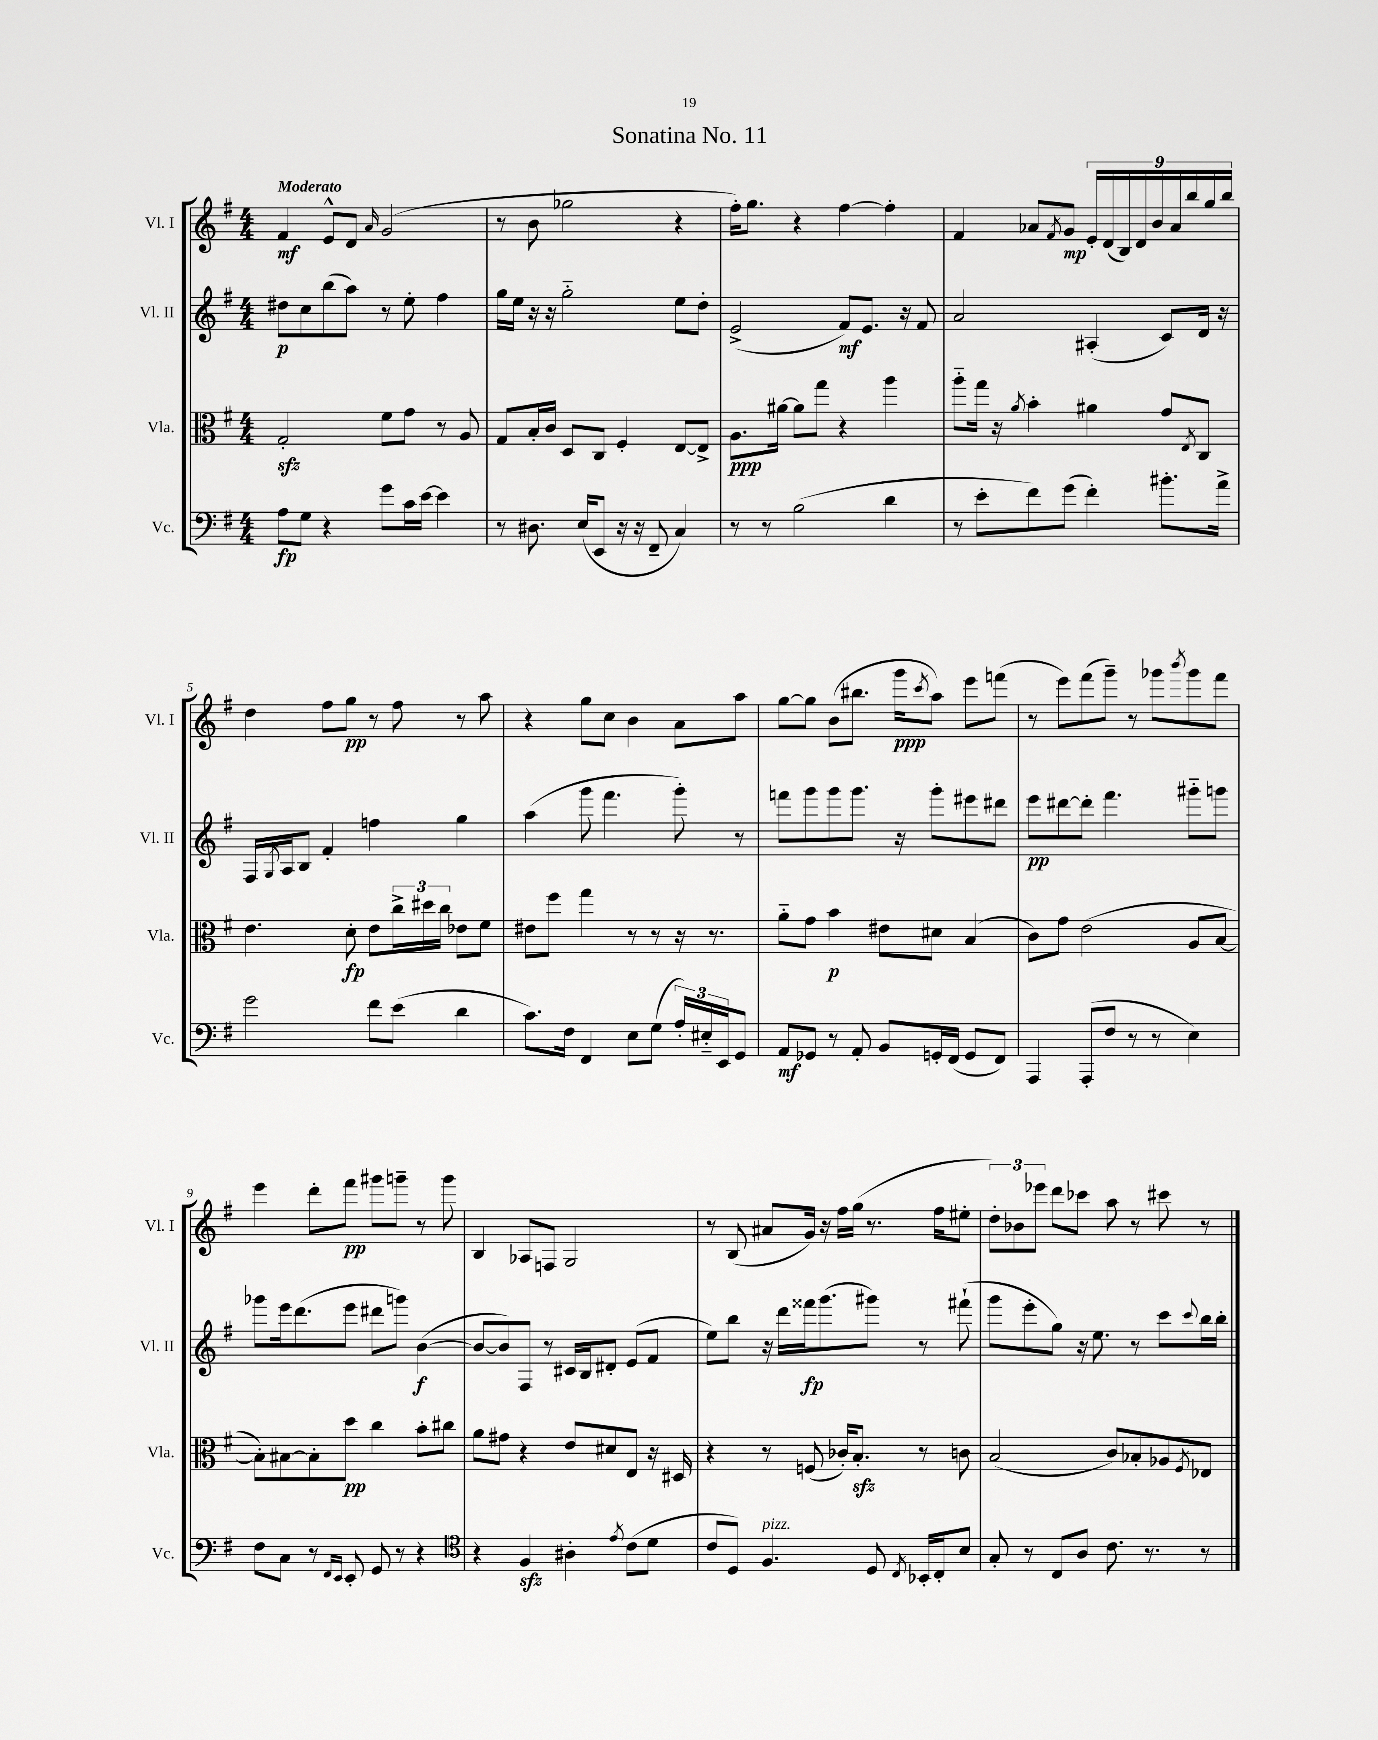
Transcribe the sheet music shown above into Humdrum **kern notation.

**kern	**kern	**kern	**kern
*staff4	*staff3	*staff2	*staff1
*clefF4	*clefC3	*clefG2	*clefG2
*k[f#]	*k[f#]	*k[f#]	*k[f#]
*M4/4	*M4/4	*M4/4	*M4/4
8A	2G'	8dd#	4f#
8G	.	8cc	.
4r	.	(8bb	8e^^
.	.	8aa)	8d
.	.	.	16qqa
8g	8f#	8r	(2g
16c	8g	8ee'	.
[16e	.	.	.
4e]	8r	4ff#	.
.	8A	.	.
=	=	=	=
8r	8G	16gg	8r
.	.	16ee	.
8.D#	16B'	16r	8b
.	16c	16r	.
.	8D	2gg'~	2gg-
(16E	.	.	.
8EE	8C	.	.
16r	4F#'	.	.
16r	.	.	.
8FF#~	.	.	.
4C)	[8E	8ee	4r
.	8E^]	8dd'	.
=	=	=	=
8r	8.A	(2e^	16ff#')
.	.	.	8.gg
8r	.	.	.
.	[16a#	.	.
(2B	8a#]	.	4r
.	8gg	.	.
.	4r	8f#)	[4ff#
.	.	8.e	.
4d	4aa	.	4ff#']
.	.	16r	.
.	.	8f#	.
=	=	=	=
8r	8aa'~	2a	4f#
8e'	16gg	.	.
.	16r	.	.
.	8qa	.	.
8f#)	4b'	.	8a-
.	.	.	8qf#
(8g	.	.	8g
4f#')	4a#	(4A#'	18e'
.	.	.	(18d
.	.	.	18B)
.	.	.	18d
.	.	.	18b
8.b#'	8g	8c)	.
.	.	.	18a-
.	.	.	18bb
.	8qE	.	.
.	8C	16d	.
.	.	.	18gg
16a^	.	16r	.
.	.	.	18bb
=	=	=	=
2g	4.e	16F#	4dd
.	.	8qG	.
.	.	16A	.
.	.	8B	.
.	.	4f#'	8ff#
.	8d'	.	8gg
8f#	8e	4ff	8r
(8e	24cc^	.	8ff#
.	24dd#	.	.
.	24cc	.	.
4d	8e-	4gg	8r
.	8f#	.	8aa
=	=	=	=
8.c)	8e#	(4aa	4r
.	8ff#	.	.
16F#	.	.	.
4FF#	4gg	8ggg	8gg
.	.	4.fff#	8cc
8E	8r	.	4b
(8G	8r	.	.
24A')	16r	8ggg')	8a
24E#'~	.	.	.
.	8.r	.	.
24EE	.	.	.
8GG	.	8r	8aa
=	=	=	=
8AA	8a'~	8fff	[8gg
8GG-	8g	8ggg	8gg]
8r	4b	8ggg	(8b
8AA'	.	8.ggg	8.bb#
8BB	8e#	.	.
.	.	16r	16ggg
.	.	.	8qccc
16GG'	8d#	8ggg'	8aa)
(16FF#	.	.	.
8GG	(4B	8eee#	8eee
8FF#)	.	8ddd#	(8fff
=	=	=	=
4AAA	8c)	8eee	8r
.	8g	[8ddd#	8eee)
(8AAA'	(2e	8ddd#']	(8fff#
8F#	.	4.fff#	8ggg~)
8r	.	.	8r
8r	.	.	8ggg-
.	.	.	8qbbb
4E)	8A	8ggg#'~	8ggg-
.	[8B	8ggg	8fff#
=	=	=	=
8F#	8B'])	8ggg-	4eee
8C	[8B#	16eee	.
.	.	(8.ddd	.
8r	8B#']	.	8ddd'
16qqFF#	.	.	.
16qqEE	.	.	.
8EE'	8dd	8eee	8fff#
8GG	4cc	8ddd#	8ggg#
8r	.	8ggg)	8ggg~
4r	8b'	([4b	8r
.	8cc#	.	8ggg
=	=	=	=
*clefC4	*	*	*
4r	8a	8b_	4B
.	8g#	8b])	.
4F#	4r	8F#	8A-
.	.	8r	8F
4A#'	8e	16c#	2G
.	.	16B	.
.	8d#	8d#'	.
8qe	.	.	.
(8c	8E	(8e	.
8d	16r	8f#	.
.	16D#	.	.
=	=	=	=
8c	4r	8ee)	8r
8D)	.	8bb	(8B
4.F#	8r	16r	8a#
.	.	16ddd	.
.	(8F	16fff##	16g)
.	.	(8.ggg	16r
.	16c-')	.	16ff#
.	8.B'	.	(16gg
8D	.	8ggg#)	8.r
8qC	.	.	.
16BB-'	8r	8r	.
16C'	.	.	16ff#
8B	8c	(8fff#`	8ee#'
=	=	=	=
8G'	(2B	8ggg	12dd')
.	.	.	12b-
8r	.	8eee'	.
.	.	.	12eee-
8C	.	8gg)	8ddd
8A	.	16r	8ccc-
.	.	8.ee	.
8.c	8c)	.	8aa
.	8B-'	8r	8r
8.r	.	.	.
.	8A-	8ccc	8ccc#
.	8qF#	8qqccc	.
8r	8E-	16bb	8r
.	.	16bb'	.
==	==	==	==
*-	*-	*-	*-
